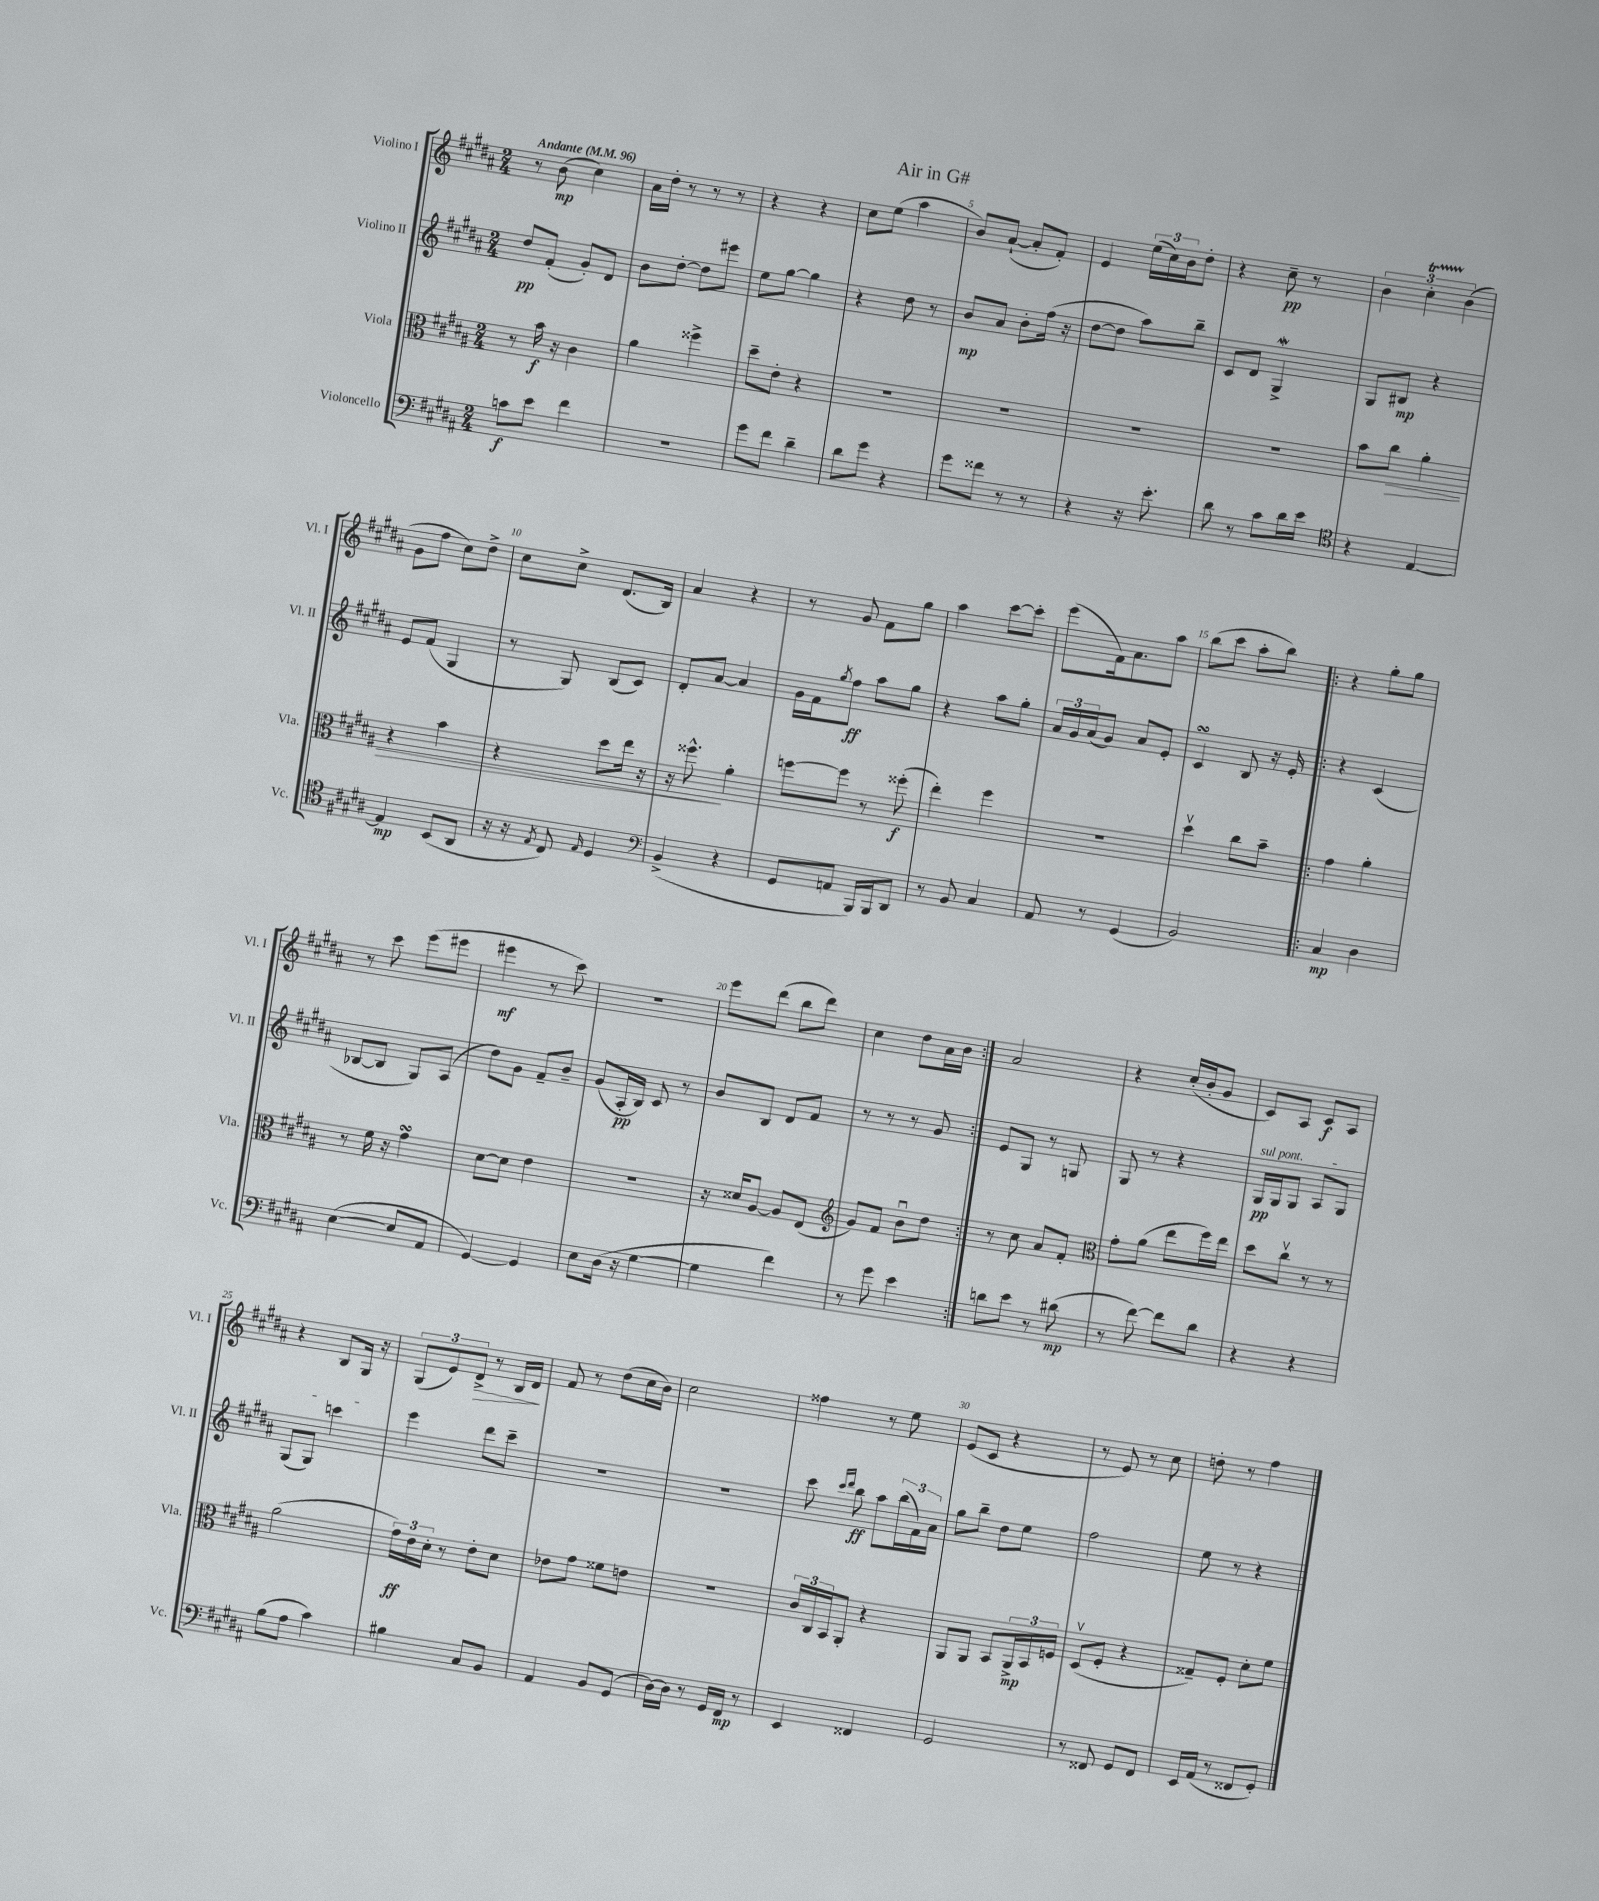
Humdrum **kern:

**kern	**kern	**kern	**kern
*staff4	*staff3	*staff2	*staff1
*clefF4	*clefC3	*clefG2	*clefG2
*k[f#c#g#d#a#]	*k[f#c#g#d#a#]	*k[f#c#g#d#a#]	*k[f#c#g#d#a#]
*M2/4	*M2/4	*M2/4	*M2/4
*MM96	*MM96	*MM96	*MM96
8c	8r	8dd#	8r
8e	16b	(8f#'	(8b
.	16r	.	.
4f#	4c#	8g#')	4cc#)
.	.	8d#	.
=	=	=	=
2r	4a#	8b	16a#
.	.	.	16dd#'
.	.	[8dd#'	8r
.	4ff##^	8dd#]	8r
.	.	8eee#	8r
=	=	=	=
8g#	8dd#~	8ee	4r
8f#	8e'	[8gg#	.
4d#~	4r	4gg#]	4r
=	=	=	=
8d#	2r	4r	8cc#
8g#	.	.	(8ee
4r	.	8dd#	4aa#
.	.	8r	.
=	=	=	=
8g#	2r	8b	8b)
8f##	.	8a#	([8a#`
8r	.	8b'	8a#']
8r	.	(16ff#	8f#')
.	.	16r	.
=	=	=	=
4r	2r	[8dd#	4e
.	.	8dd#]	.
16r	.	8aa#)	(24ee
.	.	.	24cc#)
8.e'	.	.	.
.	.	.	24b
.	.	8bb~	8dd#'
=	=	=	=
8d#	2r	8c#	4r
8r	.	8d#	.
8c#	.	4G#^	8cc#~
16d#	.	.	8r
16e	.	.	.
=	=	=	=
*clefC4	*	*	*
4r	8b	8G#	6b
.	8cc#	8B#	.
.	.	.	6cc#'
[4E	4a#'	4r	.
.	.	.	(6b
=	=	=	=
4E]	4r	8e	8g#
.	.	(8f#	8ff#
(8BB	4b	4G#	8cc#)
8AA#	.	.	8dd#^
=	=	=	=
16r	4r	8r	8cc#
16r	.	.	.
8qE	.	.	.
8C#)	.	8G#)	8cc#^
16qqE	.	.	.
4D#	8dd#	(8B	(8.d#
.	16ee	8c#)	.
.	16r	.	16B)
=	=	=	=
*clefF4	*	*	*
(4BB^	16r	8d#'	4a#
.	8.ff##^^	.	.
.	.	[8a#	.
4r	4a#'	4a#]	4r
=	=	=	=
8GG#	[8ff	16g#	8r
.	.	16f#	.
.	.	8qgg#	.
8AA	8ff]	8ff#	8g#
16BBB)	8r	8aa#	8f#
16BBB	.	.	.
8DD#	(8ff##'	8gg#	8gg#
=	=	=	=
8r	4ee')	4r	4aa#
8BB	.	.	.
4C#	4ff#	8aa#	[8ccc#
.	.	8gg#'	8ccc#']
=	=	=	=
8AA#	2r	24a#	(8eee
.	.	24g#	.
.	.	(24a#	.
8r	.	8g#)	16f#)
.	.	.	8.a#
(4GG#	.	8a#	.
.	.	8e'	8aa#
=	=	=	=
2BB)	4dd#v	4c#	(8bb
.	.	.	8ccc#
.	8cc#	8B	8aa#'
.	8b~	16r	8bb)
.	.	16e'	.
=!|:	=!|:	=!|:	=!|:
4C#	4g#	4r	4r
4D#	4a#'	(4c#	8gg#'
.	.	.	8gg#
=	=	=	=
([4E	8r	[8B-	8r
.	16f#	8B-]	8ccc#
.	16r	.	.
8E]	4g#	8G#)	(8eee
8AA#	.	(8A#	8eee#
=	=	=	=
[4GG#)	[8d#	8dd#)	4eee#
.	8d#]	8g#	.
4GG#]	4e	8f#~	8r
.	.	8b~	8ccc#)
=	=	=	=
8E	2r	(8g#	2r
(16D#	.	16A#'	.
16r	.	16B)	.
[4G#	.	8c#	.
.	.	8r	.
=	=	=	=
4G#]	16r	8b	8eee
.	16d##	.	.
.	[8A#	8B	(8ddd#
4f#)	8A#]	8d#	8bb
.	(8E	8f#	8ddd#)
=	=	=	=
*	*clefG2	*	*
8r	8g#)	8r	4cc#
8g#	8f#	8r	.
4e	8bu	8r	8dd#
.	8dd#	8g#	16a#
.	.	.	16b
=:|!	=:|!	=:|!	=:|!
8d	8r	8e	2a#
8e	8cc#	8G#	.
8r	8a#	8r	.
(8d#	8f#'	8G	.
=	=	=	=
*	*clefC3	*	*
8r	8g#'	8G#	4r
[8f#)	(8a#	8r	.
8f#]	8ee	4r	(16cc#'
.	.	.	16b'
8d#	16ff#)	.	8g#
.	16ee	.	.
=	=	=	=
4r	8dd#	16G#	8c#)
.	.	16G#	.
.	8cc#v	8G#	8A#
4r	8r	8A#	8c#
.	8r	8G#	8A#
=	=	=	=
(8B	(2a#	(8G#	4r
8A#	.	8G#)	.
4c#)	.	4ccc	8B
.	.	.	16G#
.	.	.	16r
=	=	=	=
4B#	24g#)	4eee	(12G#
.	24e	.	.
.	24d#'	.	12e)
.	8r	.	.
.	.	.	12d#^
8C#	8e'	8ddd#	8r
8BB	8d#	8ccc#~	16B
.	.	.	16d#
=	=	=	=
4AA#	8e-	2r	8f#
.	8g#	.	8r
8BB	8f##	.	(8dd#
(8GG#	8e	.	16cc#
.	.	.	16b)
=	=	=	=
[16D#)	2r	2r	2cc#
16D#]	.	.	.
8r	.	.	.
16GG#	.	.	.
16FF#	.	.	.
8r	.	.	.
=	=	=	=
4EE	24c#	8ccc#	4ff##
.	24C#	.	.
.	24BB	.	.
.	.	16qqccc#	.
.	.	16qqddd#	.
.	8AA#'	8bb	.
4FF##	4r	8aa#	8r
.	.	(24bb	8ee
.	.	24f#)	.
.	.	24a#	.
=	=	=	=
2GG#	8AA#	8gg#	(8e
.	8AA#	8bb~	8c#
.	8BB	8dd#	4r
.	24AA#^	8ee	.
.	24BB	.	.
.	24F	.	.
=	=	=	=
8r	(8D#v	2ff#	8r
8FF##	8F#'	.	8e)
8GG#	4r	.	8r
8FF##	.	.	8cc#
=	=	=	=
16EE	8G##~)	8ee	8dd'
(16AA#	.	.	.
8r	8F#'	8r	8r
8FF##	8d#'	4r	4ff#
8GG#')	8f#	.	.
==	==	==	==
*-	*-	*-	*-
